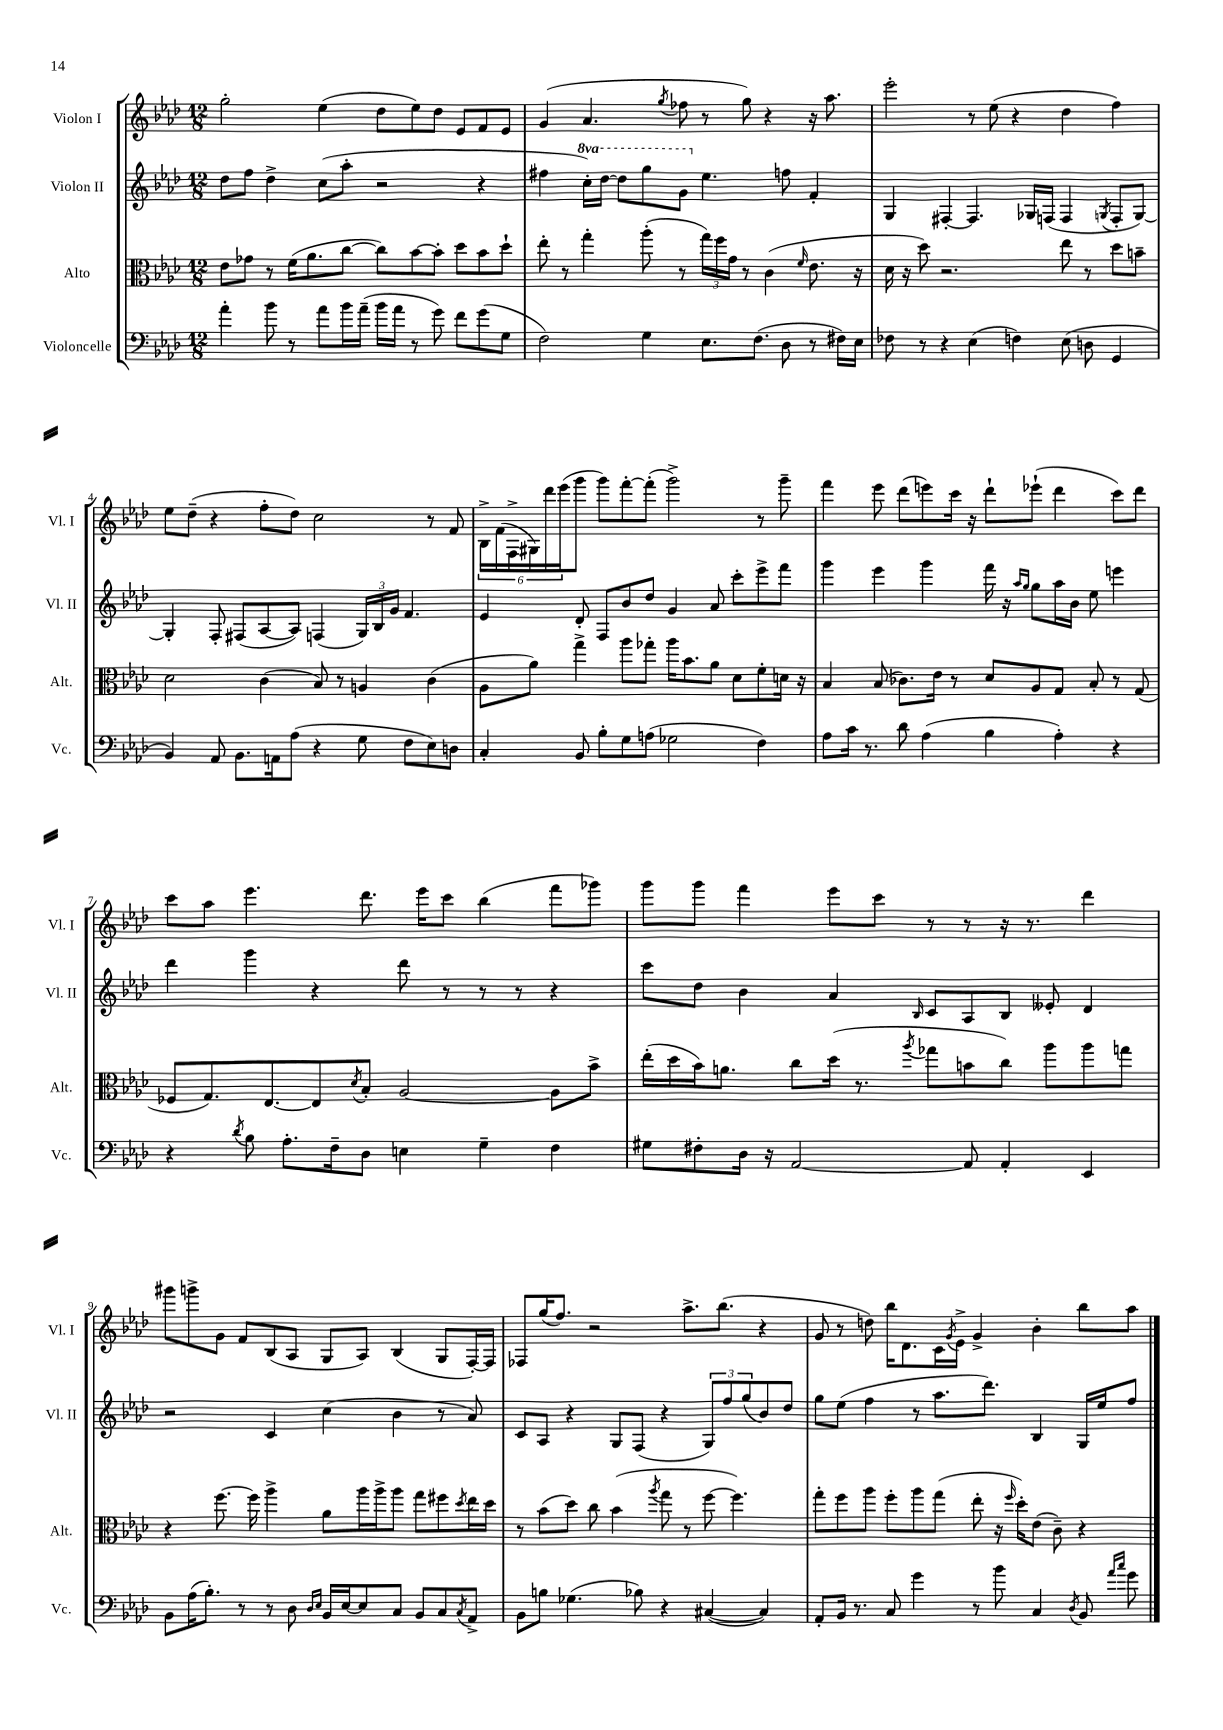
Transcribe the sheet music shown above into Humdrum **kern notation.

**kern	**kern	**kern	**kern
*staff4	*staff3	*staff2	*staff1
*clefF4	*clefC3	*clefG2	*clefG2
*k[b-e-a-d-]	*k[b-e-a-d-]	*k[b-e-a-d-]	*k[b-e-a-d-]
*M12/8	*M12/8	*M12/8	*M12/8
4a-'\	8e-\L	8dd-\L	2gg'\
.	8g-\J	8ff\J	.
8b-\	8r	4dd-^\	.
8r	(16f\LK	.	.
.	8.a-\	.	.
8a-\L	.	(8cc\L	(4ee-\
16b-\L	[8cc\J	8aa-'\J	.
(16a-~\JJ	.	.	.
16b-\LL	8cc\]L)	2r	8dd-\L
16a-\JJ	.	.	.
8r	[8b-\	.	8ee-\)
8g\)	8b-'\]J	.	8dd-\J
8f\L	8dd-\L	.	8e-/L
(8g\	8b-\	4r	8f/
8G\J	8dd-`\J	.	8e-/J
=	=	=	=
2F\)	8ee-'\	4ff#\	(4g/
.	8r	.	.
.	4gg'\	16ccc'\LL)	4.a-/
.	.	[16ddd-\JJ	.
.	.	8ddd-\]L	.
4G\	(8aa-'\	8ggg\	.
.	.	.	8qgg/
.	8r	8gg\J	8ff-\
8.E-\L	24gg\LL)	4.ee-\	8r
.	24ff\	.	.
.	24g\JJ	.	.
.	8r	.	8gg\)
(8.F\J	.	.	.
.	(4c\	.	4r
8D-\	.	8ff\	.
.	16qqf/	.	.
8r	8.e-\	4f'/	16r
.	.	.	8.aa-\
16F#\LL)	.	.	.
16E-\JJ	16r	.	.
=	=	=	=
8F-\	16d-\	4G/	2eee-'\
.	16r	.	.
8r	8dd-\)	.	.
4r	2.r	[4F#'/	.
(4E-\	.	4.F#/]	8r
.	.	.	(8ee-\
4F\)	.	.	4r
.	.	16G-/LL	.
.	.	(16F/JJ	.
(8E-\	8ee-\	4F/	4dd-\
8D\	8r	.	.
.	.	8qG/	.
4GG/	8dd-\L	8F'/L	4ff\)
.	8b~\J	[8G/J)	.
=	=	=	=
4BB-/)	2d-\	4G'/]	8ee-\L
.	.	.	(8dd-~\J
8AA-/	.	8F'/	4r
8.BB-\L	.	(8F#/L	.
.	(4c\	[8A-/	8ff'\L
16AA\k	.	.	.
(8A-\J	.	8A-/]J)	8dd-\J)
4r	8B-/)	(4F/	2cc\
.	8r	.	.
8G\	4A/	24G/LL)	.
.	.	24B-/	.
.	.	24g/JJ	.
8F\L	.	4.f/	.
8E-\)	(4c\	.	8r
8D\J	.	.	8f/
=	=	=	=
4C'/	8A-\L	4e-/	24B-^\LL
.	.	.	(24f\
.	.	.	24F^\
.	8a-\J)	.	24G#\)
.	.	.	24ddd-\
.	.	.	(24eee-\J
8BB-/	4gg^\	8d-'/	8ggg\J
8B-'\L	.	8F/L	8ggg\L)
8G\	8aa-\L	8b-/	[8fff'\
(8A\J	8gg-'\J	8dd-/J	(8fff'\]J
2G-\	16aa-\LK	4g/	2ggg^\)
.	8.b-\	.	.
.	8a-\J	8a-/	.
.	8d-\L	8ccc'\L	.
4F\)	8f'\	8eee-^\	8r
.	16d\Jk	8fff\J	8ggg~\
.	16r	.	.
=	=	=	=
8A-\L	4B-/	4ggg\	4fff\
16c\Jk	.	.	.
8.r	.	.	.
.	(8B-/	4eee-\	8eee-\
8d-\	8.c-\L)	.	(8ddd-\L
(4A-\	.	4ggg\	8eee\)
.	16e-\Jk	.	.
.	8r	.	16ccc\Jk
.	.	.	16r
4B-\	8d-/L	16fff\	8ddd-`\L
.	.	16r	.
.	.	16qqaa-/LL	.
.	.	16qqgg/JJ	.
.	8A-/	8gg\L	(8eee-`\J
4A-'\)	8G/J	16aa-\L	4ddd-\
.	.	16b-\JJ	.
.	8B-'/	8ee-\	.
4r	8r	4eee\	8ccc\L)
.	(8G/	.	8ddd-\J
=	=	=	=
4r	8F-/L	4ddd-\	8ccc\L
.	8.G/)	.	8aa-\J
8qd-/	.	.	.
8B-\	.	4ggg\	4.eee-\
.	[8.E-/	.	.
8.A-'\L	.	.	.
.	8E-/]	4r	.
16F~\k	.	.	.
.	8qd-/	.	.
8D-\J	8B-'/J	.	8.ddd-\
4E\	[2A-/	8ddd-\	.
.	.	.	16eee-\LK
.	.	8r	8ccc\J
4G~\	.	8r	(4bb-\
.	.	8r	.
4F\	8A-\]L	4r	8fff\L
.	8b-^\J	.	8ggg-\J)
=	=	=	=
8G#\L	(16ee-'\LL	8ccc\L	8ggg\L
.	16dd-\	.	.
8F#'\	16b-\J)	8dd-\J	8ggg\J
.	8.a\J	.	.
16D-\Jk	.	4b-\	4fff\
16r	.	.	.
[2AA-/	8cc\L	.	.
.	(16dd-\Jk	4a-/	8eee-\L
.	8.r	.	.
.	.	.	8ccc\J
.	8qaa-/	16qqB-/	.
.	8gg-\L	8c/L	8r
8AA-/]	8b\	8A-/	8r
4AA-'/	8cc\J)	8B-/J	16r
.	.	.	8.r
.	8aa-\L	8e--'/	.
4EE-/	8aa-\	4d-/	4ddd-\
.	8gg\J	.	.
=	=	=	=
8BB-\L	4r	2r	8ggg#\L
(16A-\K	.	.	8ggg^\
8.B-'\J)	.	.	.
.	[8.ff\	.	8g\J
8r	.	.	8f/L
.	16ff\]	.	.
8r	4aa-^\	4c/	(8B-/
8D-\	.	.	8A-/J
16qqD-/LL	.	.	.
16qqE-/JJ	.	.	.
16BB-/LL	8a-\L	(4cc\	8G/L
[16E-/J	.	.	.
8E-/]	16aa-\L	.	8A-/J)
.	16aa-^\J	.	.
8C/J	8aa-\J	4b-\	(4B-/
8BB-/L	8gg\L	.	.
8C/	8ff#\	8r	8G/L
8qC/	8qdd-/	.	.
8AA-^/J	16ee-\L	8a-/)	[16F'/L)
.	16dd-\JJ	.	16F/]JJ
=	=	=	=
8BB-\L	8r	8c/L	8F-/L
8B\J	(8b-\L	8A-/J	(16gg/K
.	.	.	8.ff/J)
(4.G-\	8dd-\J)	4r	.
.	8cc\	.	2r
.	(4b-\	8G/L	.
8B-\)	.	(8F/J	.
.	8qaa-/	.	.
4r	8gg\	4r	.
.	8r	.	8.aa-^\L
([4C#/	[8ff\	12G/L)	.
.	.	.	(8.bb-\J
.	.	12ff/	.
.	4.ff\])	.	.
.	.	(12gg/	.
4C#/])	.	8b-/)	4r
.	.	8dd-/J	.
=	=	=	=
8AA-'/L	8gg'\L	8gg\L	8g/
16BB-/Jk	8ff\	(8ee-\J	8r
8.r	.	.	.
.	8aa-\J	4ff\	8dd\)
8C/	8ff'\L	.	16bb-\LK
.	.	.	8.d-\
4g\	8aa-\	8r	.
.	(8gg\J	8.aa-\L	16c\L
.	.	.	8qg/
.	.	.	16e-^\JJ
8r	8ee-'\	.	4g^/
.	.	8.ddd-\J)	.
8b-\	16r	.	.
.	16qqff/	.	.
.	16dd-'\LK)	.	.
4C/	(8e-\J	4B-/	4b-'\
.	8c~\)	.	.
8qD-/	.	.	.
8BB-/	4r	16G/LL	8bb-\L
.	.	16ee-/J	.
16qqa-/LL	.	.	.
16qqcc/JJ	.	.	.
8g\	.	8ff/J	8aa-\J
==	==	==	==
*-	*-	*-	*-
